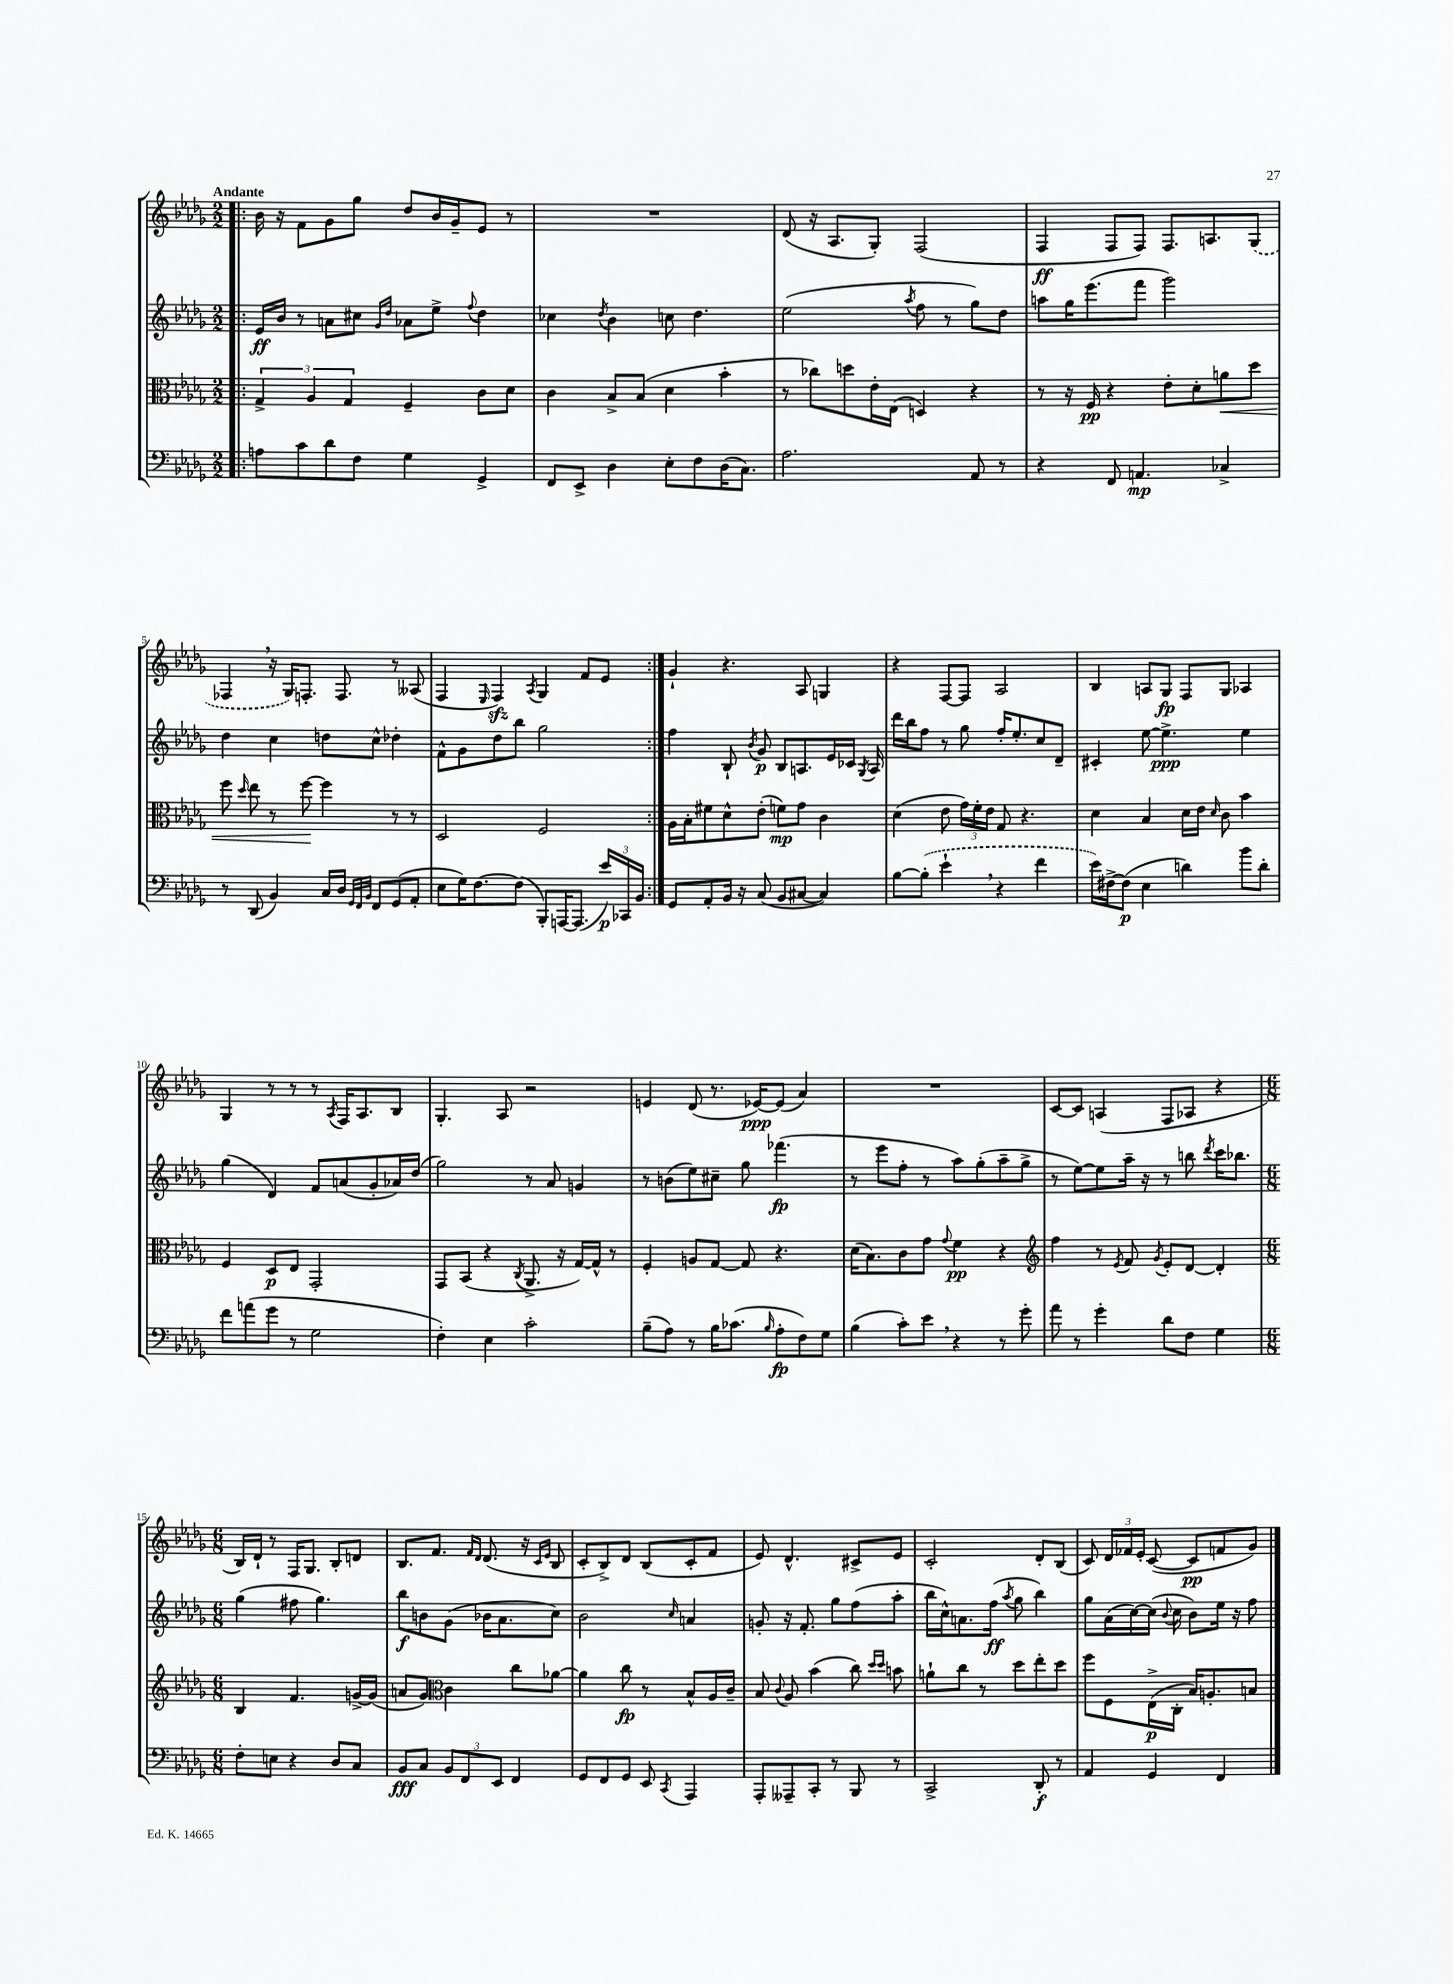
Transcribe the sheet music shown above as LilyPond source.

<<
\new StaffGroup <<
\new Staff = "s0" {
    \clef treble \key des \major \numericTimeSignature \time 2/2 \tempo "Andante"
    \autoBeamOff \repeat volta 2 { \bar ".|:" bes'16 r16 f'8[ ges'8 ges''8] des''8[ bes'16 ges'16-- ees'8] r8 |
    R1 |
    des'8( r16 aes8.[ ges8]-.) f2( |
    f4\ff f8[ f8]) f8.[ a8. \once \slurDashed ges8]( |
    fes4 \breathe r16 ges16[) f8.]-. f8. r8 aeses8( |
    f4 \grace { ees16 } f4\sfz) \acciaccatura { aes8 } ges4 f'8[ ees'8] | }
    ges'4-! r4. aes8 g4 |
    r4 f8[~ f8] aes2 |
    bes4 a8[ ges8]\fp f8[ ges8] aes4 |
    ges4 r8 r8 r8 \acciaccatura { aes8 } f16[ aes8. bes8] |
    ges4.-. aes8 r2 |
    e'4 des'8( r8. ees'16[~\ppp) ees'8]( aes'4) |
    R1 |
    c'8[~ c'8] a4( f8[ aes8] r4 |
    \numericTimeSignature \time 6/8 bes16[) des'16]-! r8 f16[ ges8.] bes8[-. d'8] |
    bes8.[ f'8.] \grace { f'16[ des'16] } des'8.( r16 \grace { c'16[ ees'16] } bes8 |
    c'8[-. bes8->) des'8] bes8[( c'8-. f'8] |
    ees'8) des'4.-^ cis'8[-> ees'8] |
    c'2-. des'8[-. bes8]( |
    c'8) \tuplet 3/2 { des'16[ fes'16 ees'16]-. } c'8~( c'8[\pp f'8 ges'8]) \bar "|." |
}
\new Staff = "s1" {
    \clef treble \key des \major \numericTimeSignature \time 2/2
    \autoBeamOff \repeat volta 2 { \bar ".|:" ees'16[\ff bes'16] r8 a'8[ cis''8] \grace { ges'16[ des''16] } aes'8[ ees''8]-> \appoggiatura { f''8 } des''4 |
    ces''4 \acciaccatura { des''8 } bes'4 c''8 des''4. |
    ees''2( \acciaccatura { aes''8 } f''8 r8 ges''8[) des''8] |
    a''8[ ges''16 ees'''8.( f'''8] ges'''2) |
    des''4 c''4 d''8[ c''8]-^ des''4-. |
    f'8[-^ ges'8 des''8 bes''8] ges''2 | }
    f''4 bes8-! \acciaccatura { bes'8 } ges'8\p bes8[ a8. ees'16 ces'16] \acciaccatura { ges8 } a16 |
    des'''16[ bes''16 f''8] r8 ges''8 f''16[-. ees''8.-. c''8 des'8]-- |
    cis'4-. ees''8~ ees''4.->\ppp ees''4 |
    ges''4( des'4) f'8[ a'8( ges'8-. aes'16) des''16]( |
    ges''2) r8 aes'8 g'4 |
    r8 b'8[( ees''8) cis''8]-- ges''8 fes'''4.\fp( |
    r8 ees'''8[ f''8]-. r8 aes''8[) ges''8-.( aes''8-- ges''8]-> |
    r8 ees''8[~) ees''8 aes''16]-- r16 r8 b''8 \acciaccatura { des'''8 } c'''16[ bes''8.] |
    \numericTimeSignature \time 6/8 ges''4( fis''8 ges''4.) |
    bes''8[\f b'8 ges'8]( bes'16[ aes'8. c''8]) |
    bes'2 \grace { c''16 } a'4 |
    g'8-. r16 f'8.-. ges''8[ f''8( aes''8]-. |
    bes''16[ c''16-^) a'8. f''16]\ff( \acciaccatura { aes''8 } ges''8 bes''4) |
    ges''8[ aes'16( c''16~) c''16]( \appoggiatura { bes'8 } c''16 bes'8[) ees''16] r16 f''8 \bar "|." |
}
\new Staff = "s2" {
    \clef alto \key des \major \numericTimeSignature \time 2/2
    \autoBeamOff \repeat volta 2 { \bar ".|:" \tuplet 3/2 { ges4-> aes4 ges4 } f4-- c'8[ des'8] |
    c'4 bes8[-> bes8]( des'4 bes'4-. |
    r8 ces''8[) d''8 ees'16-. ees16]( d4) r4 |
    r8 r16 f16\pp r4 ees'8[-. des'8-. a'8\< des''8] |
    f''8 \grace { des''16 } ees''8 r8 f''8~\! f''4 r8 r8 |
    des2 f2 | }
    aes16[ bes16-. fis'8 des'8-^ ees'8]-.( f'8[\mp) ges'8] c'4 |
    des'4( ees'8 \tuplet 3/2 { ges'16[) f'16-. ees'16] } ges8 r4. |
    des'4 bes4 des'16[ ees'16] \grace { des'16 } c'8 bes'4 |
    f4 des8[\p ees8] ges,2-. |
    ges,8[ bes,8]( r4 \acciaccatura { c8 } aes,8.-> r16 ges16[~) ges16]-^ r8 |
    f4-. a8[ ges8]~ ges8 r4. |
    des'16[( bes8.) c'8 ges'8] \appoggiatura { ges'8 } f'4\pp r4 |
    \clef treble f''4 r8 \acciaccatura { ees'8 } f'8 \acciaccatura { ges'8 } ees'8[-. des'8]~ des'4-. |
    \numericTimeSignature \time 6/8 bes4 f'4. g'16[~-> g'16]( |
    a'8[ ges'8]) \clef alto c'4 c''8[ aes'8]~ |
    aes'4 c''8\fp r8 bes8[-^ aes16 c'16]-- |
    bes8 \appoggiatura { c'8 } aes8 bes'4( c''8) \grace { des''16[ des''16] } b'8 |
    a'8[-! c''8] r8 des''8[ ees''8-. des''8] |
    f''8[ f8 ees16->\p( c16]-. bes16[) a8.-. b8] \bar "|." |
}
\new Staff = "s3" {
    \clef bass \key des \major \numericTimeSignature \time 2/2
    \autoBeamOff \repeat volta 2 { \bar ".|:" a8[ c'8 des'8 f8] ges4 ges,4-> |
    f,8[ ees,8]-> des4 ees8[-. f8 des16( c8.]) |
    aes2. aes,8 r8 |
    r4 f,8 a,4.\mp ces4-> |
    r8 des,8( bes,4) c16[ des16] \grace { ges,32[ f,32 bes,32] } f,8[ ges,8( aes,8]-. |
    ees8[ ges16) f8.~ f8]( bes,,8[-.) a,,16~ a,,8.]( \tuplet 3/2 { ees'16[\p) ces,16 bes,16] } | }
    ges,8[ aes,8-. bes,16] r16 c8( bes,8[ cis8]~ cis4) |
    bes8[~ \once \slurDashed bes8]-.( ees'4-! \breathe r4 f'4 |
    ees'16[) fis16~-> fis8]\p( ees4 d'4) bes'8[ d'8]-. |
    f'8[ a'8( ges'8] r8 ges2 |
    f4-.) ees4 c'2-. |
    bes8[--( aes8]) r8 bes16[ ces'8.]( \grace { bes16 } aes8[-.\fp f8) ges8] |
    bes4( c'8[-.) ees'8] \breathe r4 r8 ges'8-. |
    aes'8 r8 ges'4-. des'8[ f8] ges4 |
    \numericTimeSignature \time 6/8 f8[-. e8] r4 des8[ c8] |
    bes,8[\fff c8] \tuplet 3/2 { bes,8[ f,8 ees,8] } f,4 |
    ges,8[ f,8 ges,8] ees,8 \acciaccatura { c,8 } aes,,4 |
    aes,,8[-. aeses,,8-- c,8]-. r8 bes,,8 r8 |
    c,2-> des,8-.\f r8 |
    aes,4 ges,4 f,4 \bar "|." |
}
>>
>>
